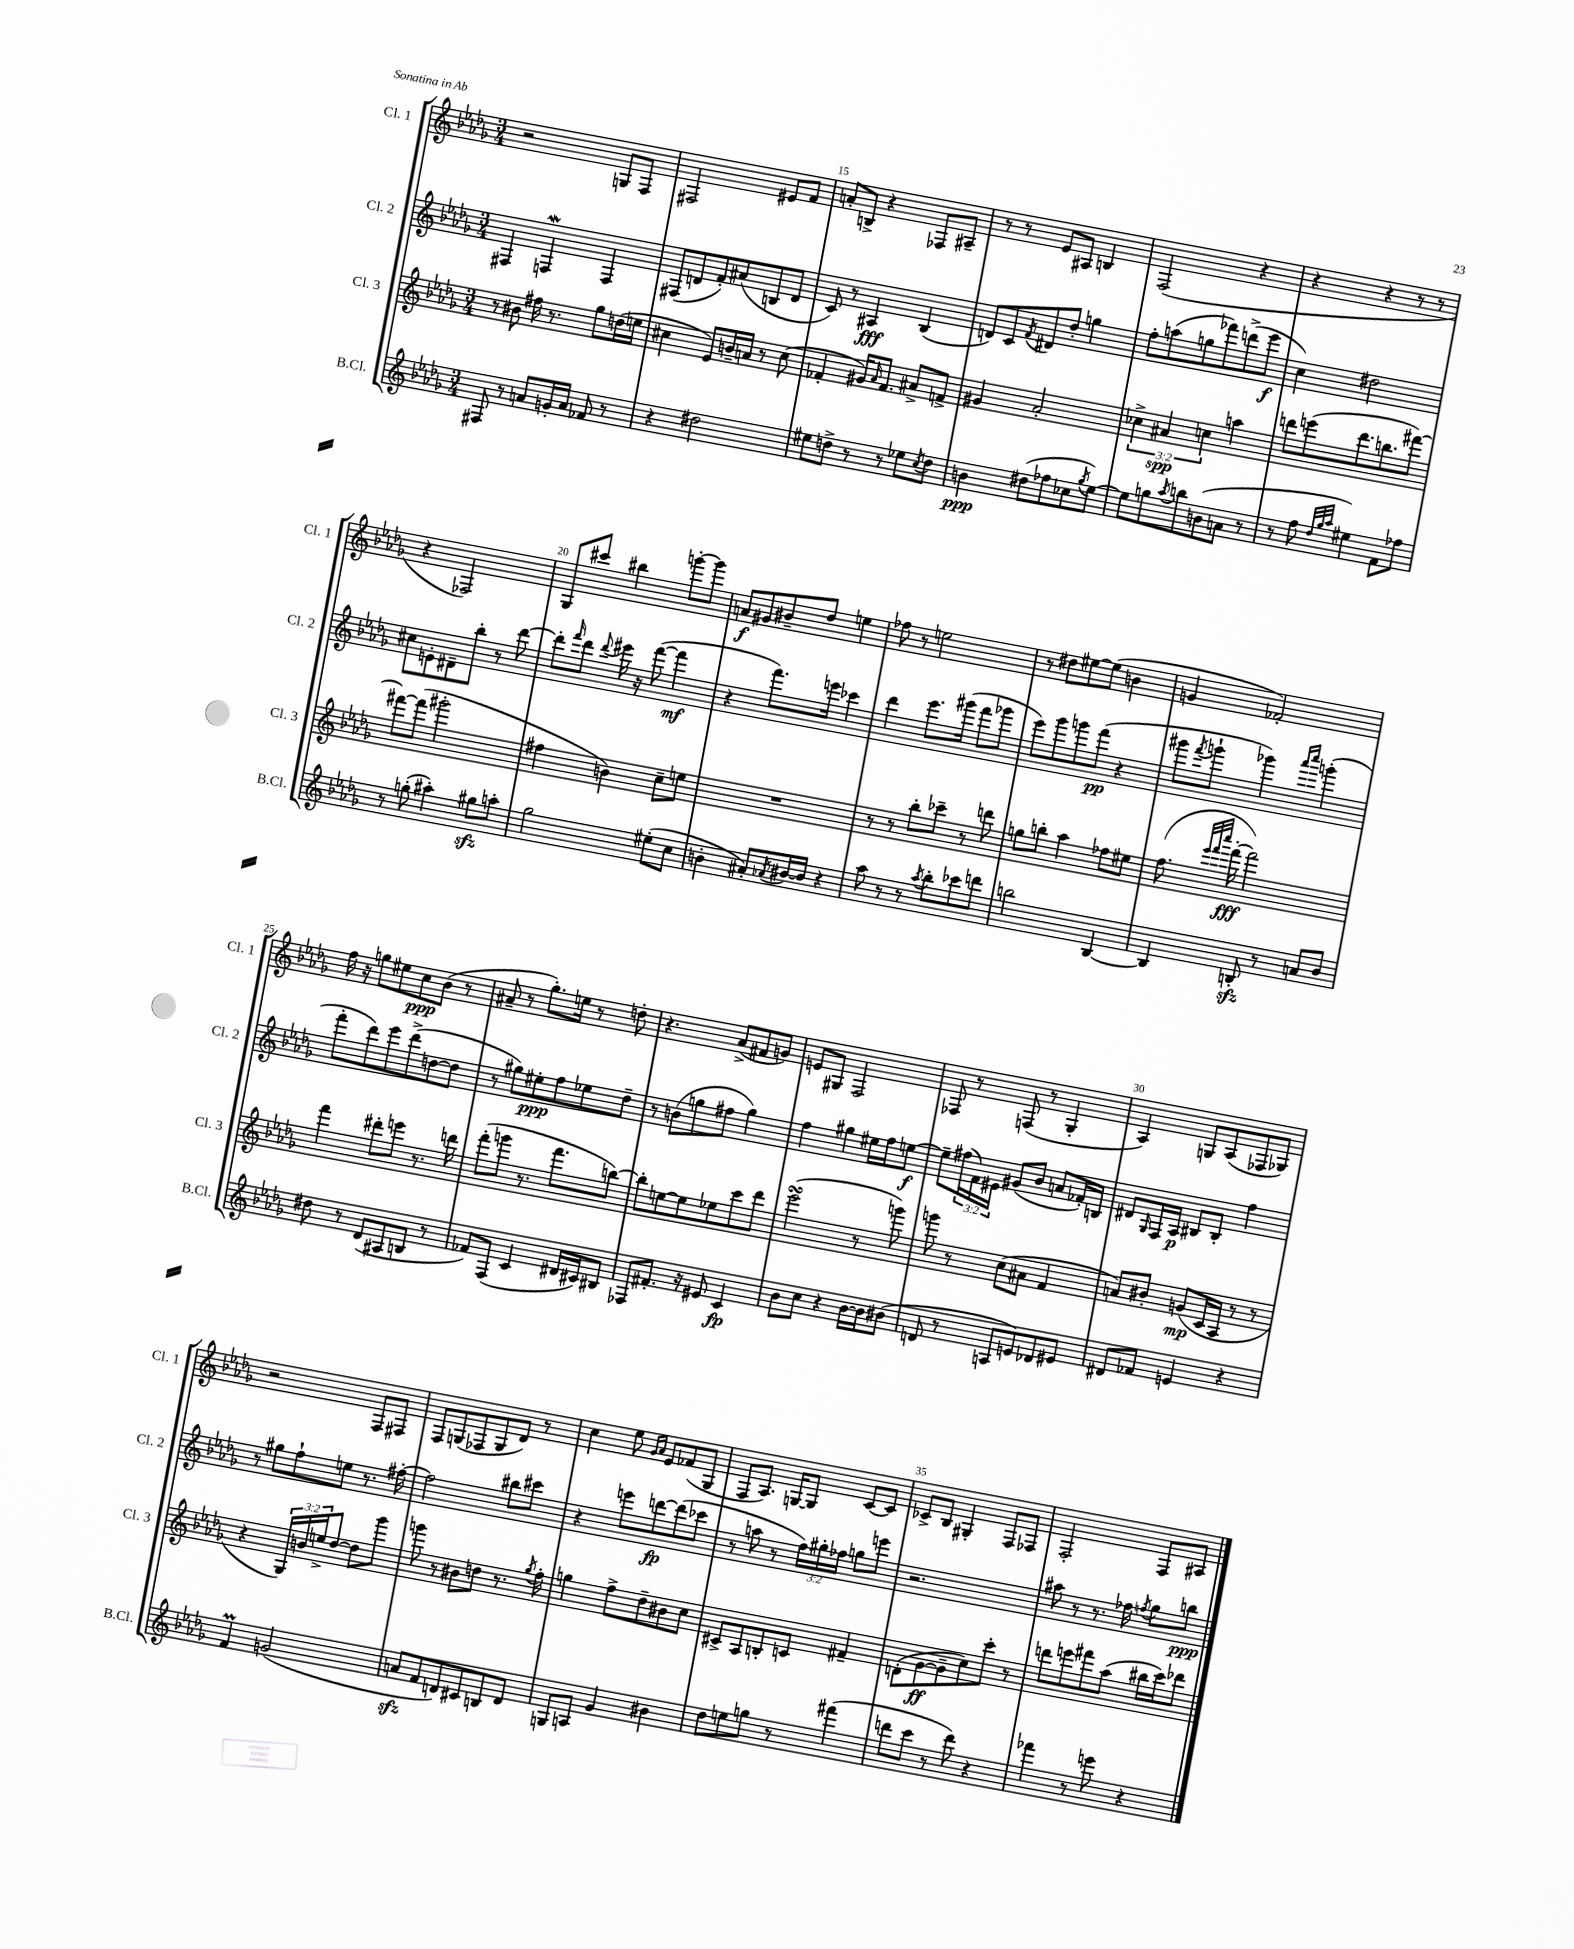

**kern	**kern	**kern	**kern
*staff4	*staff3	*staff2	*staff1
*clefG2	*clefG2	*clefG2	*clefG2
*k[b-e-a-d-g-]	*k[b-e-a-d-g-]	*k[b-e-a-d-g-]	*k[b-e-a-d-g-]
*M3/4	*M3/4	*M3/4	*M3/4
8F#/	8r	4F#/	2r
8r	8b#\	.	.
8a/L	16ff#\	4F/	.
.	8.r	.	.
16g'/L	.	.	.
16a/JJ	.	.	.
8f-/	8gg-\L	4F/	8G/L
8r	(16dd\L	.	8F/J
.	16ee\JJ	.	.
=	=	=	=
4r	4cc#\	(8F#/L	2F#/
.	.	8d/	.
2dd#\	8e-/L)	8f'/)	.
.	16b~/L	(8a#/	.
.	16a/JJ	.	.
.	8r	8B/	8e#/L
.	(8cc#\	8d/J	8f/J
=	=	=	=
8ee#\L	4f-'/	8c/)	8a'/L
8dd^\J	.	8r	8B^/J
8r	16g#/LK)	4A#/	4r
.	16qqa-/	.	.
.	8.f-/J	.	.
8r	.	.	.
8ee-\L	8a#^/L	(4B-/	8F-/L
8qcc/	.	.	.
8dd\J	8f^/J	.	8A#~/J
=	=	=	=
4b\	4g#/	8d/L)	8r
.	.	8c/	8r
.	.	8qf/	.
(8dd#\L	2a-'/	8d#/	8e-/L
8ff-\	.	8dd-'/J	8A#/J
8cc-\	.	4gg\	4B/
8qgg-/	.	.	.
[8ee-\J)	.	.	.
=	=	=	=
8ee-\]L	6cc-^\	8ff'\L	(2F/
8gg\	.	(8aa\	.
.	6a#/	.	.
8qaa-/	.	.	.
8bb\	.	8gg\	.
.	6cc\	.	.
(8b\	.	8fff-\)	.
8a\J	4aa\	(8ddd^\	4r
8r	.	8eee-\J	.
=	=	=	=
8r	8ddd\L	4cc\)	4r
8ff\	(8eee\	.	.
32qqdd-/LLL	.	.	.
32qqgg-/	.	.	.
32qqaa-/JJJ	.	.	.
4ee#\)	8.ddd\	2dd#\	4r
.	8.bb\	.	.
8f\L	.	.	8r
8ff-\J	[8fff#\J)	.	8r
=	=	=	=
8r	8fff#\_L	8cc#\L	4r
(8gg'\	(8fff#\]J	8e'\	.
4aa#'\)	2ggg#'\	8d#~\	2F-/)
.	.	8bb-'\J	.
8gg#\L	.	8r	.
8aa'\J	.	[8ddd-\	.
=	=	=	=
2gg-\	4ff#\	8ddd-'\]L	8G-/L
.	.	16qqfff/	.
.	.	8ddd-\J	8ccc#/J
.	.	8qqddd-/	.
.	4b\)	16eee#\	4bb#\
.	.	16r	.
.	.	([8fff\	.
(8ee#'\L	8cc~\L	4fff\]	[8ggg'\L
8cc\J	8ee\J	.	8ggg\]J
=	=	=	=
4b'\	2.r	4r	8a/L
.	.	.	8g#/
8a#'/L)	.	8.fff\L)	8b#~/
8qa-/	.	.	.
[16b#/L	.	.	8dd-/J
16b#/]JJ	.	16eee\Jk	.
4r	.	4ccc-\	4ee\
=	=	=	=
8aa-\	8r	4ddd-\	8ff-\
8r	8r	.	8r
8r	8bb-'\L	8.eee-\L	2ee\
8qaa-/	.	.	.
8bb-'\L	8ccc-~\J	.	.
.	.	(16ggg#\Jk	.
8ccc-\	8r	8fff\L	.
8ddd\J	8ddd\	8ggg-\J	.
=	=	=	=
2bb\	8gg\L	8eee-\L)	8r
.	8bb'\J	8ggg-\	8dd#\L
.	4aa-\	8ggg\	[8ee#\
.	.	(8fff\J	(8ee#\]J
[4B-/	8ff-\L	4r	4b\
.	8ee#\J	.	.
=	=	=	=
4B-/]	(8.ff\	8ggg#\L	4g/
.	.	8qfff/	.
.	.	8ggg`\J	.
.	32qqeee-/LLL	.	.
.	32qqfff/	.	.
.	32qqcccc/JJJ	.	.
.	[16fff'\	.	.
8B'/	2fff\])	4ggg-\)	2f-'/)
8r	.	.	.
.	.	16qqaaa-/LL	.
.	.	16qqcccc/JJ	.
8a/L	.	(4ggg'\	.
8b-/J	.	.	.
=	=	=	=
8dd#\	4fff\	8fff'\L	16ff\
.	.	.	16r
8r	.	8ddd-\)	8gg\L
(8d-/L	8ddd#'\L	8eee-\	8ee#\
8A#/	8eee\J	(8ddd-^\	8cc\
8B/J	8.r	[8dd\	(8b-\J
8r	.	8dd\]J	8r
.	16ddd\	.	.
=	=	=	=
8f-/L)	(8fff'\L	8r	8a#~/
(8F/J	8ggg\J	8gg#\L)	8r
4c/	8.r	8ee#'\	8.gg-'\L)
.	.	8ff\	.
.	8.fff\L	.	16ee\Jk
16d#/LL	.	8ee-\	8r
16c#/J)	.	.	.
8B#/J	[8bb\J)	8dd-~\J	8dd'\
=	=	=	=
8F-/L	8bb'\]L	8r	4.r
8.f#'/J	[8ee\	(8b\L	.
.	8ee\]	8gg\	.
16r	.	.	.
8e#/	8ee-\	8ff#\J	(8a-^/L
4c/	8ccc\	4gg\)	8f#/
.	8ddd-\J	.	8g/J)
=	=	=	=
8b-\L	(2eee-\	4ff\	8e/L
8cc\J	.	.	8G#/J
4r	.	4gg#\	2F/
[16b-\LL	8r	16ee#\LL	.
16b-\]J	.	16ff\J	.
(8b#\J	8ggg\)	[8ee\J	.
=	=	=	=
8d/	8ggg\	8ee~\]L	8F-/
8r	8r	(24ff#\L	8r
.	.	24f\)	.
.	.	24e#\JJ	.
8A/L	(8cc\L	(8g#/L	(8F/
8e/)	8a#\J	8b-/J	8r
8d-/	4f/	8a/L	4G-'/
8e#/J	.	16f-'/L)	.
.	.	16B/JJ	.
=	=	=	=
8d#/L	8a/L)	8d#/L	4A-/)
.	.	16qqG-/	.
8f-/J	8b#'/J	16F/L	.
.	.	16A-/JJ	.
4e/	(8g/L	8B#/L	8G/L
.	16c/L	8B#'/J	(8A-/
.	16A-/JJ	.	.
4r	8r	4ff\	8F-/
.	8r	.	8G-/J)
=	=	=	=
4f/	4r	8r	2r
.	.	8gg#\L	.
(2g/	24G-/LL)	8ff`\	.
.	24b/	.	.
.	24ee^/J	.	.
.	[8dd-/J	8ee\J	.
.	8dd-\]L	8.r	8F/L
.	8ggg-\J	.	8F#/J
.	.	[16ff#'\	.
=	=	=	=
8a/L	8ggg\	2ff#\]	8F/L
8f/	8r	.	(8G/
8d/)	8b#\L	.	8F-/
8c#/	8dd\J	.	8G/
8B/	8.r	8bb#\L	8d-/J)
8d/J	.	8ccc#\J	8r
.	8qgg-/	.	.
.	16ff'\	.	.
=	=	=	=
8G/L	4gg\	4r	4cc\
8A/J	.	.	.
4g-/	8ff^\L	8eee\L	8ee-\
.	.	.	16qqg-/LL
.	.	.	16qqa-/JJ
.	8dd-~\	[8ddd\	8e-/L
4b#\	8b#\	(8ddd\]	(8f-/
.	8cc\J	8ccc-\J	8G-/J
=	=	=	=
8dd-\L	8c#^/L	8r	8F/L
8ee\	8A-/	8aa\	8.A-/J)
8gg\J	8B'/	8r	.
.	.	.	[16G/LK
8r	8c/J	24ff\LL)	8G/]J
.	.	24gg#'\	.
.	.	24ff-\JJ	.
(4fff#\	4f#~/	8gg\L	[8c/L
.	.	8eee\J	8c/]J
=	=	=	=
8ddd\L	(8d'\L	2.r	8c-^/L
8ccc\J	[8g-\	.	8B-/J
8r	8g-~\]	.	4G#'/
8ddd\)	8cc\)	.	.
4r	8ccc'\J	.	8F/L
.	8r	.	8F-/J
=	=	=	=
4fff-\	8ddd\L	8aa#\	2F'/
.	8eee\	8r	.
8r	8fff#\	8.r	.
8eee\	(8aa-\J	.	.
.	.	16ff-\	.
.	.	8qff/	.
4r	16bb#\LL	8gg-\L	8F/L
.	16ccc\J)	.	.
.	8ddd-\J	8bb\J	8A#/J
==	==	==	==
*-	*-	*-	*-
